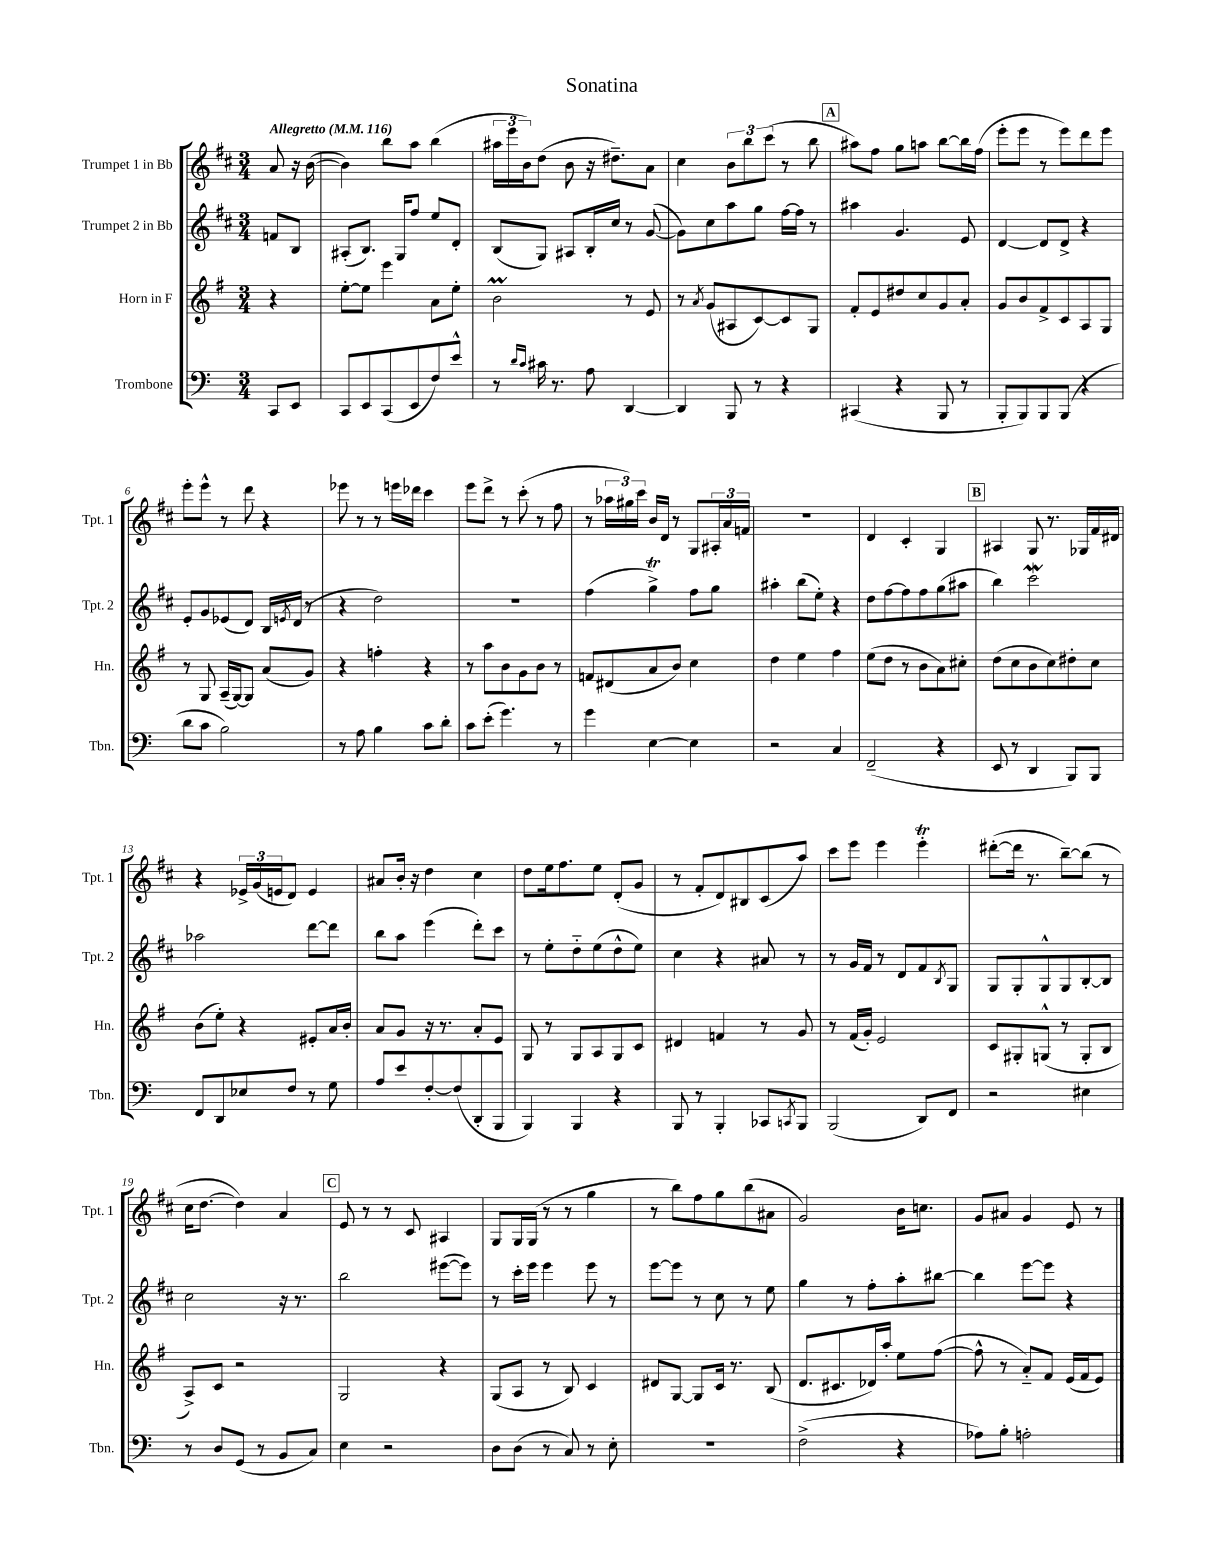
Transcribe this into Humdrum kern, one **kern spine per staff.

**kern	**kern	**kern	**kern
*staff4	*staff3	*staff2	*staff1
*clefF4	*clefG2	*clefG2	*clefG2
*k[]	*k[f#]	*k[f#c#]	*k[f#c#]
*M3/4	*M3/4	*M3/4	*M3/4
*MM116	*MM116	*MM116	*MM116
8CC	4r	8f	8a
8EE	.	8B	16r
.	.	.	([16b
=	=	=	=
8CC	[8ee'	(8A#'	4b])
8EE	8ee]	8.B)	.
(8CC	4eee	.	8bb
.	.	16G	.
8EE	.	8ff#	8aa
8F)	8a	8ee	(4bb
8e^^	8ee'	8d'	.
=	=	=	=
8r	2b	(8B	24aa#
.	.	.	24eee
.	.	.	24b)
16qqd	.	.	.
16qqc	.	.	.
16c#	.	8G)	(8dd
8.r	.	.	.
.	.	8A#	8b
8A	.	16B'	16r
.	.	16cc#	8.dd#~)
[4DD	8r	8r	.
.	8e	([8g	8a
=	=	=	=
4DD]	8r	8g])	4cc#
.	8qa	.	.
.	(8g	8cc#	.
8BBB	8A#	8aa	12b
.	.	.	12bb
8r	[8c)	8gg	.
.	.	.	(12ccc#
4r	8c]	[16ff#	8r
.	.	16ff#]	.
.	8G	8r	8bb
=	=	=	=
(4CC#	8f#'	4aa#	8aa#)
.	8e	.	8ff#
4r	8dd#	4.g	8gg
.	8cc	.	8aa
8BBB	8g	.	[8bb
8r	8a'	8e	16bb]
.	.	.	(16ff#
=	=	=	=
8BBB'	8g	[4d	8eee'
8BBB)	8b	.	8eee
8BBB	8f#^	8d]	8r
(8BBB	8c	8d^	8eee)
4r	8A	4r	8ddd
.	8G	.	8eee
=	=	=	=
8d	8r	8e'	8eee'
8c	8G	8g	8eee^^
2B)	(16A~	(8e-	8r
.	[16G)	.	.
.	8G]	8d)	8ddd
.	(8a	16B	4r
.	.	8qe	.
.	.	(16d	.
.	8g)	8r	.
=	=	=	=
8r	4r	4r	8eee-
8A	.	.	8r
4B	4ff'	2dd)	8r
.	.	.	16eee
.	.	.	16ddd-
8c	4r	.	4ccc#
8d'	.	.	.
=	=	=	=
8c	8r	2.r	8eee
(8e'	8aa	.	8ddd^
4.g)	8b	.	8r
.	8g	.	(8ccc#'
.	8b	.	8r
8r	8r	.	8ff#
=	=	=	=
4g	8f	(4ff#	8r
.	(8d#	.	24aa-
.	.	.	24gg#)
.	.	.	24ccc#
[4E	8a	4gg^)	16b
.	.	.	16d
.	8b)	.	8r
4E]	4cc	8ff#	8G
.	.	8gg	24A#'
.	.	.	24a
.	.	.	24f
=	=	=	=
2r	4dd	4aa#'	2.r
.	4ee	(8bb	.
.	.	8ee')	.
4C	4ff#	4r	.
=	=	=	=
(2FF~	(8ee	8dd	4d
.	8dd	[8ff#	.
.	8r	8ff#]	4c#'
.	8b	8ff#	.
4r	8a)	(8gg	4G
.	8cc#'	8aa#	.
=	=	=	=
8EE	(8dd	4bb)	4A#
8r	8cc	.	.
4DD	8b	2ccc#	8G
.	8cc)	.	8.r
8BBB)	8dd#'	.	.
.	.	.	16G-
8BBB	8cc	.	16f#
.	.	.	16d#
=	=	=	=
8FF	(8b	2aa-	4r
8DD	8ee')	.	.
8E-	4r	.	24e-^
.	.	.	(24g
.	.	.	24e
8F	.	.	8d)
8r	8e#'	[8ddd	4e
8G	16a	8ddd]	.
.	16b'	.	.
=	=	=	=
8A	8a	8bb	8a#
8e	8g	8aa	16b'
.	.	.	16r
[8F'	16r	(4eee	4dd
.	8.r	.	.
(8F]	.	.	.
8DD'	8a'	8ddd')	4cc#
8BBB	8e	8ccc#	.
=	=	=	=
4BBB)	8G	8r	8dd
.	8r	8ee'	16ee
.	.	.	8.ff#
4BBB	8G	8dd'~	.
.	8A	(8ee	8ee
4r	8G	8dd^^	(8d'
.	8c	8ee)	8g
=	=	=	=
8BBB	4d#	4cc#	8r
8r	.	.	8f#'
4BBB'	4f	4r	8d)
.	.	.	8B#
8CC-	8r	8a#	(8c#
8qCC	.	.	.
8BBB	8g	8r	8aa)
=	=	=	=
(2BBB	8r	8r	8ccc#
.	(16f#	16g	8eee
.	16g')	16f#	.
.	2e	8r	4eee
.	.	8d	.
8DD)	.	8f#	4eee'
.	.	8qB	.
8FF	.	8G	.
=	=	=	=
2r	8c	8G	([8ddd#'
.	8G#'	8G'	16ddd#]
.	.	.	8.r
.	(8G^^	8G^^	.
.	8r	8G	[8bb~)
4E#	8G'	[8B'	(8bb]
.	8B	8B]	8r
=	=	=	=
8r	8A^)	2cc#	16cc#
.	.	.	[8.dd
8D	8c	.	.
(8GG	2r	.	4dd])
8r	.	.	.
8BB	.	16r	4a
.	.	8.r	.
8C)	.	.	.
=	=	=	=
4E	2G	2bb	8e
.	.	.	8r
2r	.	.	8r
.	.	.	8c#
.	4r	([8eee#	4A#
.	.	8eee#])	.
=	=	=	=
8D	(8G	8r	8G
(8D	8A	16ccc#'	16G
.	.	16eee	(16G
8r	8r	4eee	8r
8C)	8B)	.	8r
8r	4c	8eee	4gg
8E'	.	8r	.
=	=	=	=
2.r	8d#	[8eee	8r
.	[8G	8eee]	8bb)
.	8G]	8r	8ff#
.	16c	8cc#	8gg
.	8.r	.	.
.	.	8r	(8bb
.	(8B	8ee	8a#
=	=	=	=
(2F^	8.d	4gg	2g)
.	8.c#	.	.
.	.	8r	.
.	16d-)	8ff#'	.
.	16aa'	.	.
4r	8ee	8aa'	16b
.	.	.	8.cc
.	([8ff#	[8bb#	.
=	=	=	=
8A-)	8ff#^^]	4bb#]	8g
8B'	8r	.	8a#
2A'	8a'~)	[8eee	4g
.	8f#	8eee]	.
.	(16e	4r	8e
.	16f#	.	.
.	8e)	.	8r
==	==	==	==
*-	*-	*-	*-
